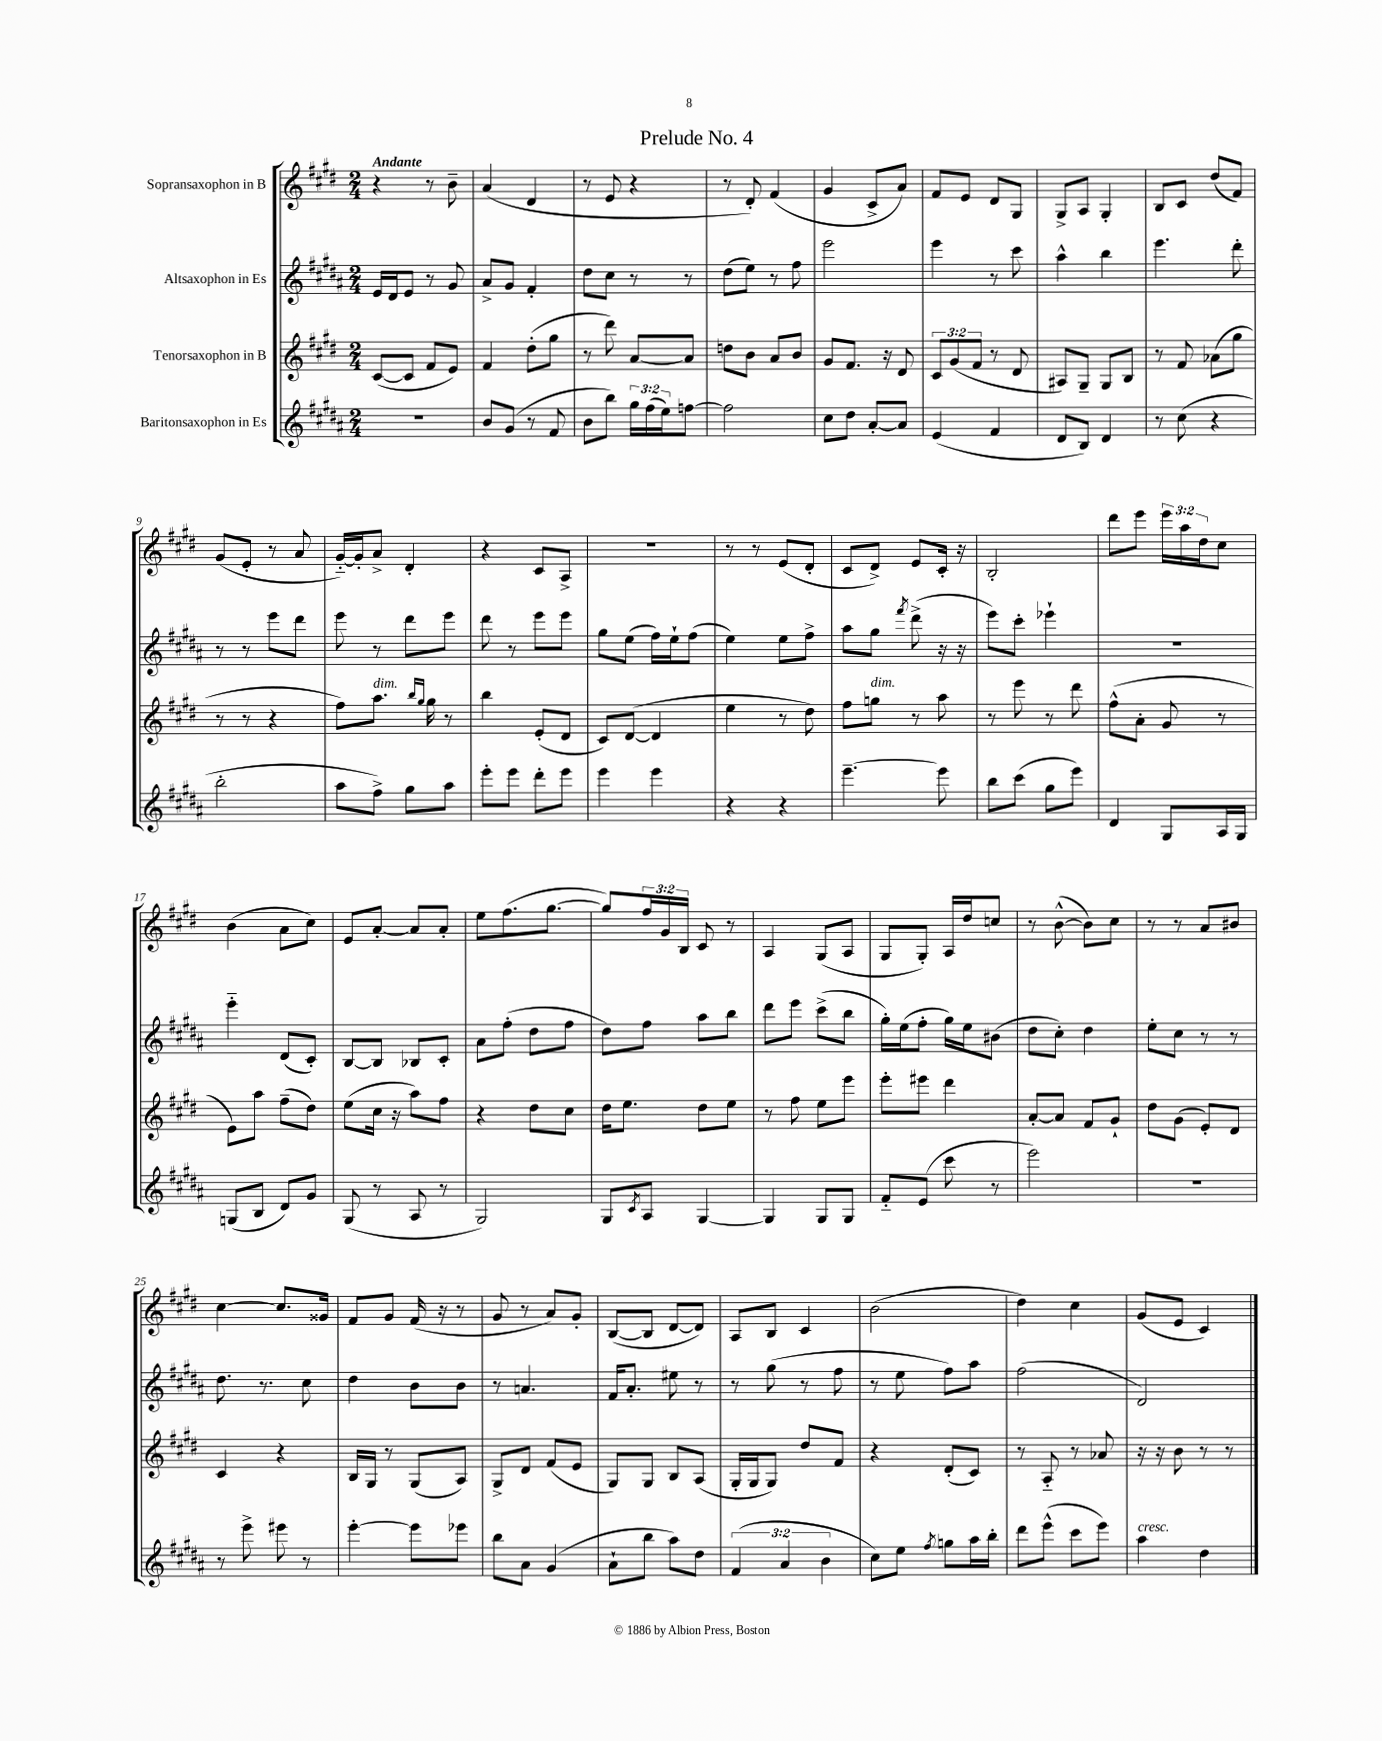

**kern	**kern	**kern	**kern
*staff4	*staff3	*staff2	*staff1
*clefG2	*clefG2	*clefG2	*clefG2
*k[f#c#g#d#a#]	*k[f#c#g#d#]	*k[f#c#g#d#a#]	*k[f#c#g#d#]
*M2/4	*M2/4	*M2/4	*M2/4
2r	([8c#/L	16e/LL	4r
.	.	16d#/J	.
.	8c#/]J	8e/J	.
.	8f#/L	8r	8r
.	8e/J)	8g#/	8b~\
=	=	=	=
8b/L	4f#/	8a#^/L	(4a/
(8g#/J	.	8g#/J	.
8r	(8dd#'\L	4f#'/	4d#/
8f#/	8gg#\J	.	.
=	=	=	=
8b\L	8r	8dd#\L	8r
8bb\J)	8ddd#\)	8cc#\J	8e/
24gg#\LL	[8a/L	8r	4r
(24ff#\	.	.	.
24ee\J)	.	.	.
[8ff\J	8a/]J	8r	.
=	=	=	=
2ff\]	8dd\L	(8dd#\L	8r
.	8b\J	8ee\J)	8d#'/)
.	8a/L	8r	(4f#/
.	8b/J	8ff#\	.
=	=	=	=
8cc#\L	8g#/L	2eee\	4g#/
8dd#\J	8.f#/J	.	.
[8a#'/L	.	.	8c#^/L
.	16r	.	.
8a#/]J	8d#/	.	8a/J)
=	=	=	=
(4e/	12c#/L	4eee\	8f#/L
.	(12g#/	.	.
.	.	.	8e/J
.	12f#/J	.	.
4f#/	8r	8r	8d#/L
.	8d#/	8ccc#\	8G#/J
=	=	=	=
8d#/L	8A#/L)	4aa#^^\	8G#^/L
8B/J)	8G#~/J	.	8A/J
4d#/	8G#/L	4bb\	4G#'/
.	8B/J	.	.
=	=	=	=
8r	8r	4.eee\	8B/L
(8cc#\	8f#/	.	8c#/J
4r	(8a-\L	.	(8dd#/L
.	8gg#\J	8ddd#'\	8f#/J)
=	=	=	=
2bb'\	8r	8r	(8g#/L
.	8r	8r	8e'/J
.	4r	8eee\L	8r
.	.	8ddd#\J	8a/
=	=	=	=
8aa#\L	8ff#\L)	8eee\	[16g#'~/LL)
.	.	.	16g#'/]J
8ff#^\J)	8.aa\J	8r	8a^/J
8gg#\L	.	8ddd#\L	4d#'/
.	16qqbb/LL	.	.
.	16qqgg#/JJ	.	.
.	16gg#\	.	.
8aa#\J	8r	8eee\J	.
=	=	=	=
8eee'\L	4bb\	8ddd#\	4r
8eee\J	.	8r	.
8ddd#'\L	(8e'/L	8eee\L	8c#/L
8eee\J	8d#/J	8eee\J	8A^/J
=	=	=	=
4eee\	8c#/L)	8gg#\L	2r
.	([8d#/J	(8ee\J	.
4eee\	4d#/]	16ff#\LL)	.
.	.	16ee`\J	.
.	.	(8ff#\J	.
=	=	=	=
4r	4ee\	4ee\)	8r
.	.	.	8r
4r	8r	8ee\L	(8e/L
.	8dd#\)	8ff#^\J	8d#'/J
=	=	=	=
[4.eee~\	8ff#\L	8aa#\L	8c#/L
.	8gg\J	8gg#\J	8d#^/J)
.	.	8qfff#/	.
.	8r	(8ddd#^\	8e/L
8eee\]	8aa\	16r	16c#'/Jk
.	.	16r	16r
=	=	=	=
8bb\L	8r	8eee\L)	2B'/
(8ccc#\J	8eee\	8ccc#'\J	.
8gg#\L	8r	4eee-`\	.
8eee\J)	8ddd#\	.	.
=	=	=	=
4d#/	(8ff#^^\L	2r	8ddd#\L
.	8a'\J	.	8eee\J
8G#/L	8g#/	.	24eee\LL
.	.	.	24aa\
.	.	.	24dd#\J
16A#/L	8r	.	8cc#\J
16G#/JJ	.	.	.
=	=	=	=
(8G/L	8e\L)	4eee'~\	(4b\
8B/J	8aa\J	.	.
8d#/L)	(8ff#~\L	(8d#/L	8a\L
8g#/J	8dd#\J)	8c#'/J)	8cc#\J)
=	=	=	=
(8G#/	(8ee\L	[8B/L	8e/L
8r	16cc#\Jk	8B/]J	[8a'/J
.	16r	.	.
8A#/	8aa\L)	8B-/L	8a/]L
8r	8ff#\J	8c#'/J	8a'/J
=	=	=	=
2G#/)	4r	8a#\L	8ee\L
.	.	(8ff#'\J	(8.ff#\
.	8dd#\L	8dd#\L	.
.	.	.	[8.gg#\J
.	8cc#\J	8ff#\J	.
=	=	=	=
8G#/L	16dd#\LK	8dd#\L)	8gg#/]L)
.	8.ee\J	.	.
8qc#/	.	.	.
8A#/J	.	8ff#\J	24ff#/L
.	.	.	24g#/
.	.	.	24B/JJ
[4G#/	8dd#\L	8aa#\L	8c#/
.	8ee\J	8bb\J	8r
=	=	=	=
4G#/]	8r	8ddd#\L	4A/
.	8ff#\	8eee\J	.
8G#/L	8ee\L	(8ccc#^\L	(8G#/L
8G#/J	8eee\J	8bb\J	8A/J
=	=	=	=
8f#'~/L	8eee'\L	16gg#'\LL)	8G#/L
.	.	(16ee\J	.
(8e/J	8eee#\J	8ff#'\J	8G#'/J)
8ccc#\	4ddd#\	16gg#\LL)	16A/LL
.	.	16ee\J	16dd#/J
8r	.	(8b#\J	8cc/J
=	=	=	=
2eee\)	[8a'/L	8dd#\L	8r
.	8a/]J	8cc#'\J)	([8b^^\
.	8f#/L	4dd#\	8b\]L)
.	8g#`/J	.	8cc#\J
=	=	=	=
2r	8dd#\L	8ee'\L	8r
.	(8g#\J	8cc#\J	8r
.	8e'/L)	8r	8a/L
.	8d#/J	8r	8b#/J
=	=	=	=
8r	4c#/	8.dd#\	[4cc#\
8eee^\	.	.	.
.	.	8.r	.
8eee#\	4r	.	8.cc#/]L
8r	.	8cc#\	.
.	.	.	16g##/Jk
=	=	=	=
[4eee'\	16B/LL	4dd#\	8f#/L
.	16G#/JJ	.	.
.	8r	.	8g#/J
8eee\]L	(8G#/L	8b\L	(16f#/
.	.	.	16r
8eee-\J	8A/J)	8b\J	8r
=	=	=	=
8bb\L	8G#^/L	8r	8g#/
8a#\J	8d#/J	4.a/	8r
(4g#/	(8f#/L	.	8a/L)
.	8e/J	.	8g#'/J
=	=	=	=
8a#`\L	8G#/L)	16f#/LK	([8B/L
.	.	8.a#'/J	.
8bb\J	8G#/J	.	8B/]J
8aa#\L)	8B/L	8ee#\	[8d#/L
8dd#\J	(8A/J	8r	8d#/]J)
=	=	=	=
(6f#/	16G#'/LL	8r	8A/L
.	16G#/J	.	.
.	8G#/J)	(8gg#\	8B/J
6a#/	.	.	.
.	8dd#/L	8r	4c#/
6b\	.	.	.
.	8f#/J	8ff#\	.
=	=	=	=
8cc#\L)	4r	8r	(2b\
8ee\J	.	8ee\	.
8qff#/	.	.	.
8gg\L	(8d#'/L	8ff#\L)	.
16aa#\L	8c#/J)	8aa#\J	.
16bb'\JJ	.	.	.
=	=	=	=
8ddd#\L	8r	(2ff#\	4dd#\)
(8eee^^\J	8A'~/	.	.
8ccc#\L	8r	.	4cc#\
8eee\J)	8a-/	.	.
=	=	=	=
4aa#\	16r	2d#/)	(8g#/L
.	16r	.	.
.	8b\	.	8e/J
4dd#\	8r	.	4c#/)
.	8r	.	.
==	==	==	==
*-	*-	*-	*-
